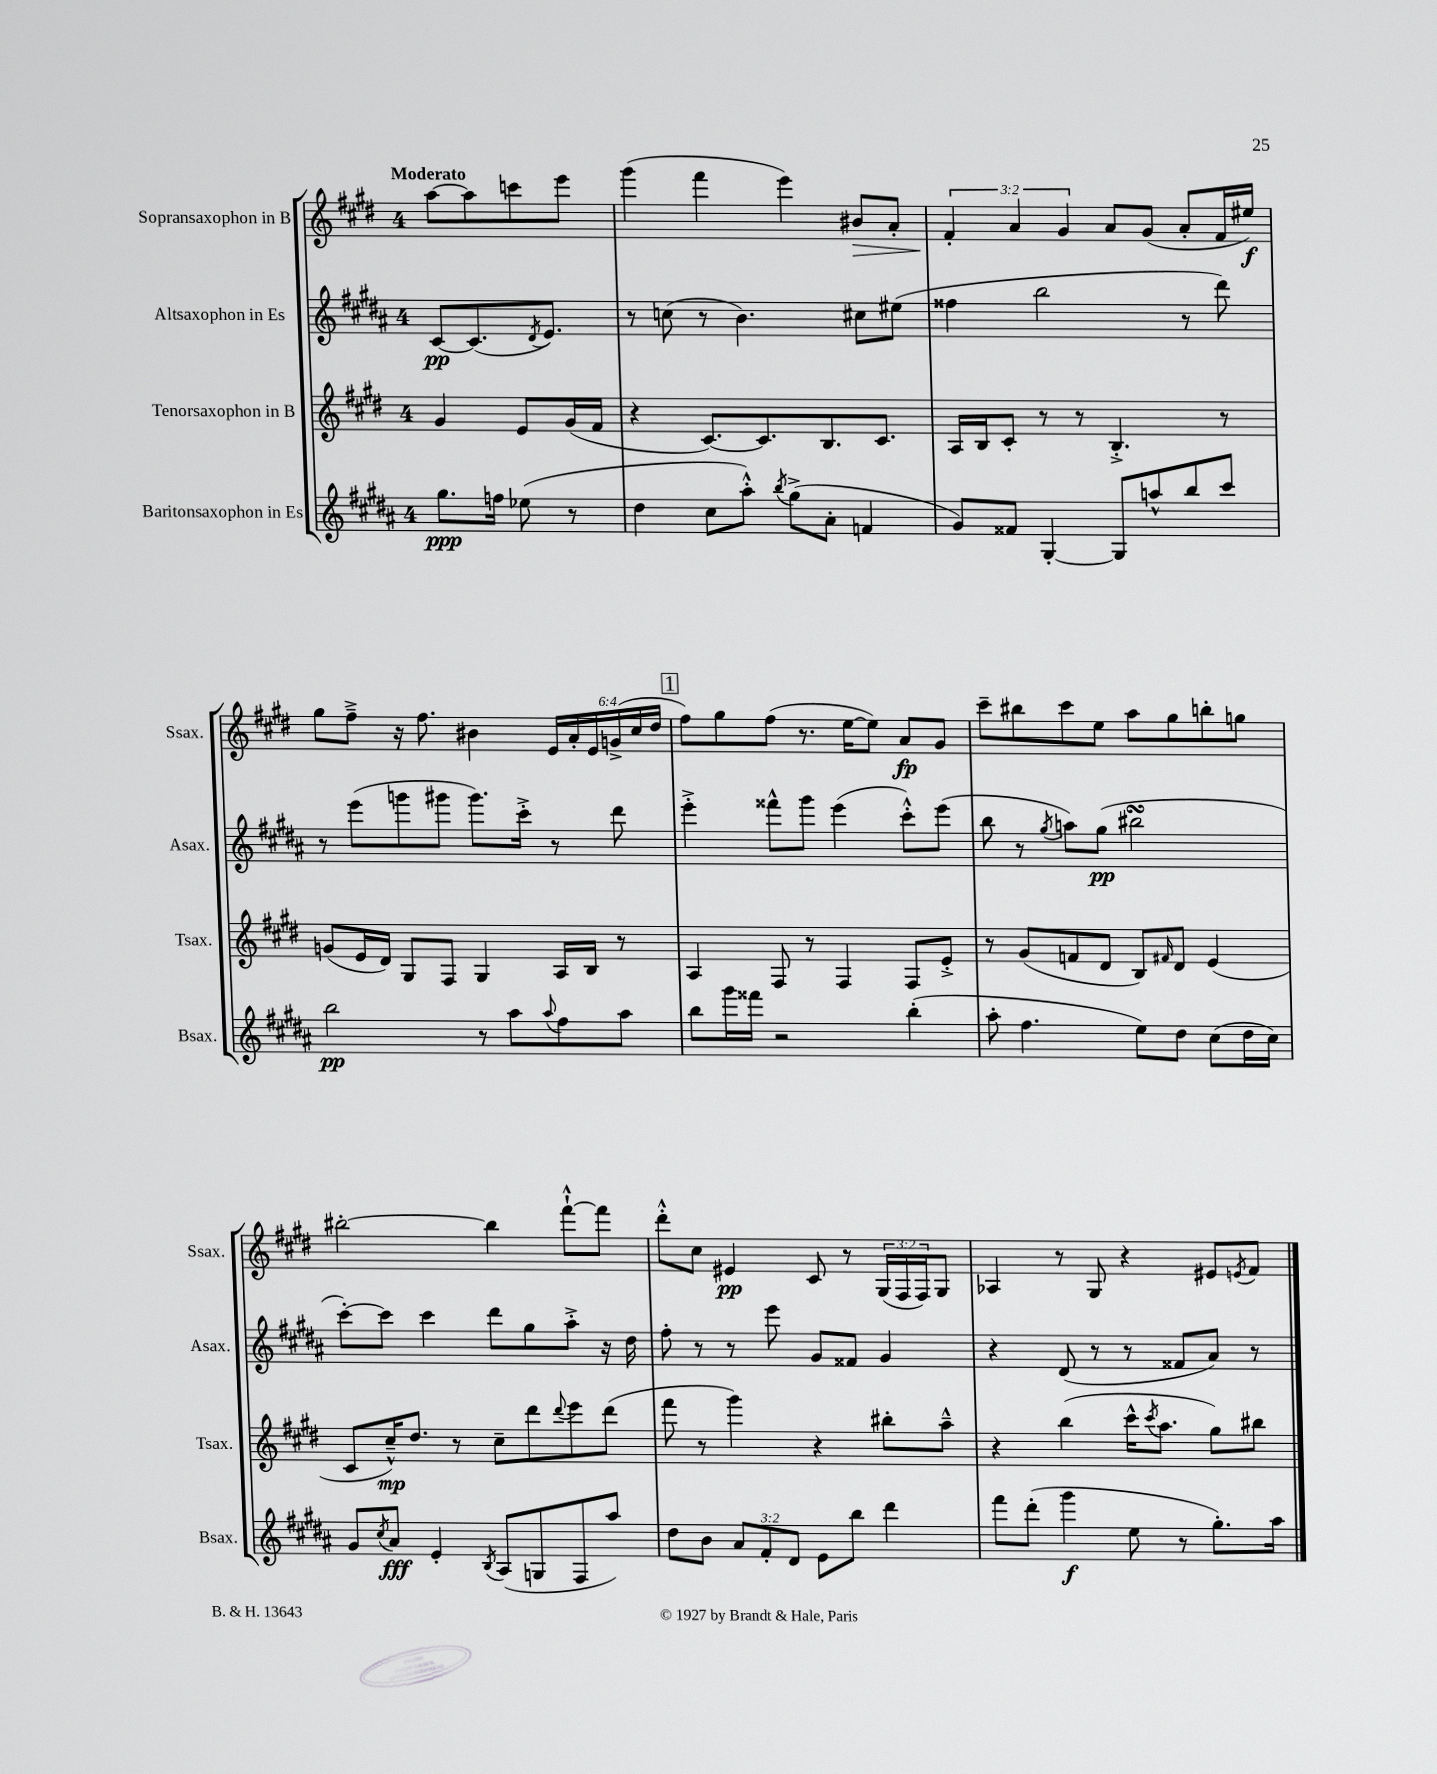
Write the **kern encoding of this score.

**kern	**dynam	**kern	**dynam	**kern	**dynam	**kern	**dynam
*part4	*part4	*part3	*part3	*part2	*part2	*part1	*part1
*staff4	*staff4	*staff3	*staff3	*staff2	*staff2	*staff1	*staff1
*I"Baritonsaxophon in Es	*	*I"Tenorsaxophon in B	*	*I"Altsaxophon in Es	*	*I"Sopransaxophon in B	*
*I'Bsax.	*	*I'Tsax.	*	*I'Asax.	*	*I'Ssax.	*
*clefG2	*	*clefG2	*	*clefG2	*	*clefG2	*
*k[f#c#g#d#a#]	*	*k[f#c#g#d#]	*	*k[f#c#g#d#a#]	*	*k[f#c#g#d#]	*
*M4/4	*	*M4/4	*	*M4/4	*	*M4/4	*
=	=	=	=	=	=	=	=
!	!	!	!	!	!	!LO:TX:a:B:t=Moderato	!
8.gg#\L	ppp	4g#/	.	[8c#/L	pp	[8aa\L	.
.	.	.	.	(8.c#/]	.	8aa\]	.
16ffn\Jk	.	.	.	.	.	.	.
(8ee-X\	.	8e/L	.	.	.	8cccn\	.
.	.	.	.	8qd#/	.	.	.
.	.	.	.	8.e/J)	.	.	.
8r	.	(16g#/L	.	.	.	8eee\J	.
.	.	16f#/JJ	.	.	.	.	.
=1	=1	=1	=1	=1	=1	=1	=1
4dd#\	.	4r	.	8r	.	(4ggg#\	.
.	.	.	.	(8ccn\	.	.	.
8cc#\L	.	[8.c#/L)	.	8r	.	4fff#\	.
8aa#'^^\J)	.	.	.	4.b\)	.	.	.
.	.	8.c#/]	.	.	.	.	.
8qbb/	.	.	.	.	.	.	.
(8gg#^\L	.	.	.	.	.	4eee\)	.
8a#'\J	.	8.B/	.	.	.	.	.
!	!	!	!	!	!	!	!LO:HP:b
4fn/	.	.	.	8cc#X\L	.	8b#X/L	>
.	.	8.c#/J	.	.	.	.	.
.	.	.	.	(8ee#X\J	.	8a'/J	.
=2	=2	=2	=2	=2	=2	=2	=2
8g#/L)	.	16A/LL	.	4ff##X\	.	6f#'/	.
.	.	16B/J	.	.	.	.	.
8f##X/J	.	8c#'/J	.	.	.	.	.
.	.	.	.	.	.	6a/	]
[4G#'/	.	8r	.	2bb\	.	.	.
.	.	.	.	.	.	6g#/	.
.	.	8r	.	.	.	.	.
8G#/L]	.	4.B'^/	.	.	.	8a/L	.
8aan^^/	.	.	.	.	.	(8g#/J	.
8bb/	.	.	.	8r	.	8a'/L	.
8ccc#/J	.	8r	.	8ddd#\)	.	16f#/L	.
.	.	.	.	.	.	16ee#X/JJ)	f
!!LO:LB:g=z
=3	=3	=3	=3	=3	=3	=3	=3
2bb\	pp	(8gn/L	.	8r	.	8gg#\L	.
.	.	16e/L	.	(8eee\L	.	8ff#~^\J	.
.	.	16d#/JJ)	.	.	.	.	.
.	.	8G#/L	.	8gggn\	.	16r	.
.	.	.	.	.	.	8.ff#\	.
.	.	8F#/J	.	8ggg#X\J	.	.	.
8r	.	4G#/	.	8.ggg#\L)	.	4b#X\	.
8aa#\L	.	.	.	.	.	.	.
.	.	.	.	16ccc#'^\Jk	.	.	.
8qqaa#/	.	.	.	.	.	.	.
8ff#\	.	16A/LL	.	8r	.	24e/LL	.
.	.	.	.	.	.	24a'/	.
.	.	16B/JJ	.	.	.	.	.
.	.	.	.	.	.	24e/	.
8aa#\J	.	8r	.	8ddd#\	.	(24gn^/	.
.	.	.	.	.	.	24cc#/	.
.	.	.	.	.	.	24dd#/JJ	.
!!LO:REH:place=s1:t=1
=4	=4	=4	=4	=4	=4	=4	=4
8bb\L	.	4A/	.	4eee'^\	.	8ff#\L)	.
16ggg#\L	.	.	.	.	.	8gg#\	.
16fff##X\JJ	.	.	.	.	.	.	.
2r	.	8F#/	.	8fff##X^^\L	.	(8ff#\J	.
.	.	8r	.	8ggg#\J	.	8.r	.
.	.	4F#/	.	(4eee\	.	.	.
.	.	.	.	.	.	[16ee\KL	.
.	.	.	.	.	.	8ee\J])	.
(4bb'\	.	8F#/L	.	8ccc#'^^\L)	.	8a/L	fp
.	.	8e'^/J	.	(8eee\J	.	8g#/J	.
=5	=5	=5	=5	=5	=5	=5	=5
8aa#'\	.	8r	.	8bb\	.	8ccc#~\L	.
4.ff#\	.	(8g#/L	.	8r	.	8bb#X\	.
.	.	.	.	8qgg#/	.	.	.
.	.	8fn/	.	8aan\L)	.	8ccc#\	.
.	.	8d#/J	.	(8gg#\J	pp	8ee\J	.
8ee\L)	.	8B/L)	.	2bb#XsSsS\	.	8aa\L	.
.	.	16qqf#X/	.	.	.	.	.
8dd#\J	.	8d#/J	.	.	.	8gg#\	.
(8cc#\L	.	(4e/	.	.	.	8bbn'\	.
16dd#\L	.	.	.	.	.	8ggn\J	.
16cc#\JJ)	.	.	.	.	.	.	.
!!LO:LB:g=z
=6	=6	=6	=6	=6	=6	=6	=6
8g#/L	.	8c#/L	.	[8ccc#'\L)	.	[2bb#X'\	.
8qcc#/	.	.	.	.	.	.	.
8a#/J	fff	16cc#~^^/K)	mp	8ccc#\J]	.	.	.
.	.	8.dd#/J	.	.	.	.	.
4e'/	.	.	.	4ccc#\	.	.	.
.	.	8r	.	.	.	.	.
8qB/	.	.	.	.	.	.	.
(8A#/L	.	8cc#~\L	.	8ddd#\L	.	4bb#\]	.
8Gn/	.	8ddd#\	.	8gg#\	.	.	.
.	.	8qqddd#/	.	.	.	.	.
8F#/	.	8eee\	.	8aa#'^\J	.	[8fff#`^^\L	.
8aa#/J)	.	(8ddd#\J	.	16r	.	8fff#\J]	.
.	.	.	.	16dd#\	.	.	.
=7	=7	=7	=7	=7	=7	=7	=7
8dd#\L	.	8fff#\	.	8ff#'\	.	8ddd#'^^\L	.
8b\J	.	8r	.	8r	.	8cc#\J	.
12a#/L	.	4ggg#\)	.	8r	.	4e#X/	pp
12f#'/	.	.	.	.	.	.	.
.	.	.	.	8eee\	.	.	.
12d#/J	.	.	.	.	.	.	.
8e\L	.	4r	.	8g#/L	.	8c#/	.
8bb\J	.	.	.	8f##X/J	.	8r	.
4ddd#\	.	8bb#X'\L	.	4g#/	.	(24G#/LL	.
.	.	.	.	.	.	24F#/	.
.	.	.	.	.	.	24F#/J)	.
.	.	8aa~^^\J	.	.	.	8G#/J	.
=8	=8	=8	=8	=8	=8	=8	=8
8fff#\L	.	4r	.	4r	.	4A-X/	.
(8ddd#'\J	.	.	.	.	.	.	.
4ggg#\	f	(4bb\	.	(8d#/	.	8r	.
.	.	.	.	8r	.	8G#/	.
8ee\	.	16ccc#^^\KL	.	8r	.	4r	.
.	.	8qccc#/	.	.	.	.	.
.	.	8.aa\J	.	.	.	.	.
8r	.	.	.	8f##X/L	.	.	.
8.gg#'\L)	.	8gg#\L)	.	8a#/J)	.	8e#X/L	.
.	.	.	.	.	.	8qen/	.
.	.	8bb#X\J	.	8r	.	8f#/J	.
16aa#\Jk	.	.	.	.	.	.	.
==	==	==	==	==	==	==	==
*-	*-	*-	*-	*-	*-	*-	*-
